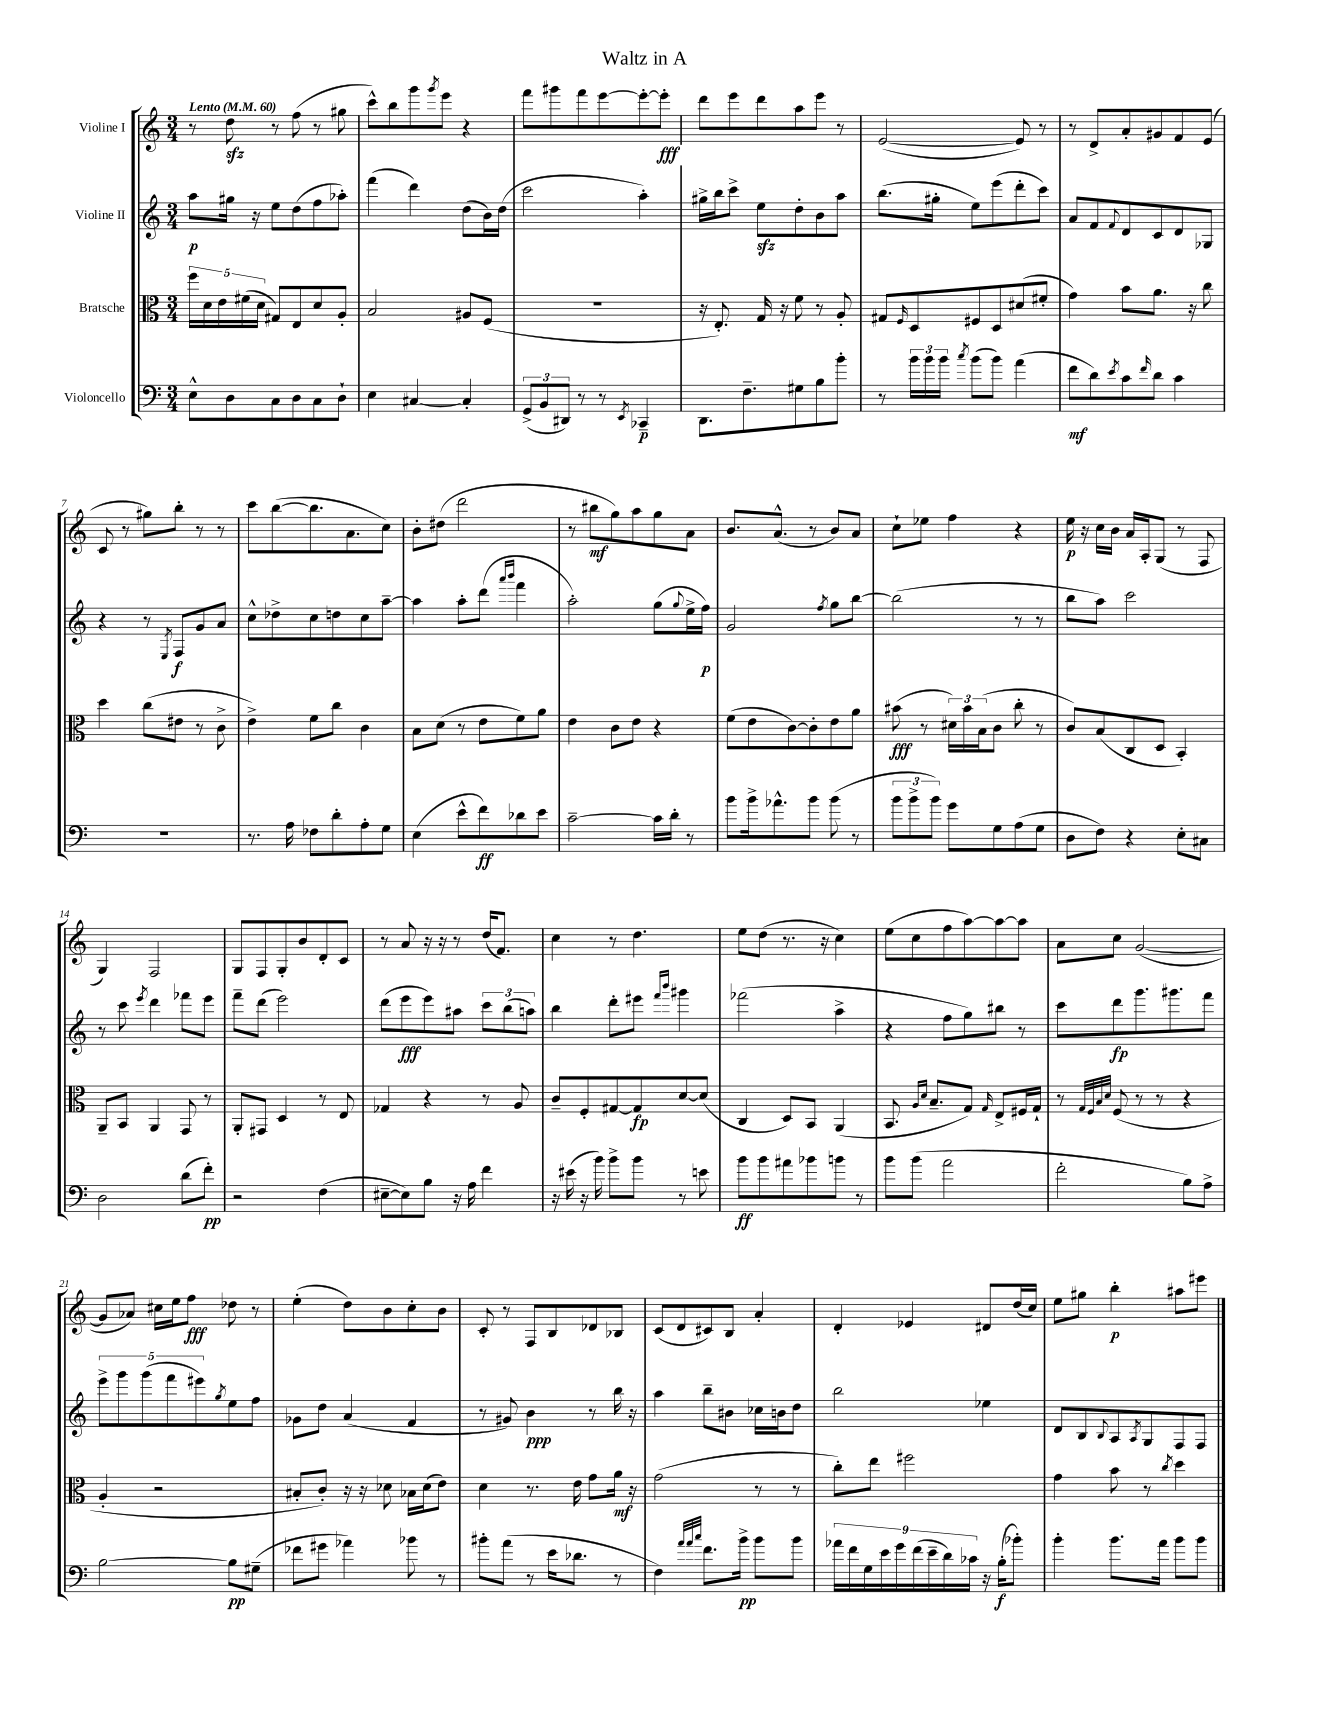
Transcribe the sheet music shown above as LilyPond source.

\header { title = "Waltz in A" }
<<
\new StaffGroup <<
\new Staff = "s0" \with { instrumentName = "Violine I" } {
    \clef treble \key c \major \numericTimeSignature \time 3/4 \tempo "Lento" 4 = 60
    r8 d''8\sfz r8 f''8( r8 gis''8 |
    c'''8-^) b''8 g'''8 \acciaccatura { g'''8 } e'''8 r4 |
    f'''8 gis'''8 f'''8 e'''8~ e'''8~-. e'''8-.\fff |
    d'''8 e'''8 d'''8 a''8 e'''8 r8 |
    e'2~( e'8) r8 |
    r8 d'8-> a'8-. gis'8 f'8 e'8( |
    c'8 r8 gis''8) b''8-. r8 r8 |
    c'''8 b''8~( b''8. a'8. c''8) |
    b'8-. dis''8( d'''2 |
    r8 bis''8\mf g''8) a''8 g''8 a'8 |
    b'8. a'8.-^( r8 b'8) a'8 |
    c''8-! ees''8 f''4 r4 |
    e''16\p r16 c''16 b'16 a'16 a16-. g8( r8 f8 |
    g4) f2 |
    g8 f8 g8-. b'8 d'8-. c'8 |
    r8 a'8 r16 r16 r8 d''16( f'8.) |
    c''4 r8 d''4. |
    e''8 d''8( r8. r16 c''4) |
    e''8( c''8 f''8 a''8~) a''8~ a''8 |
    a'8 c''8 g'2~( |
    g'8 aes'8) cis''16 e''16 f''8\fff des''8 r8 |
    e''4-.( d''8) b'8 c''8-. b'8 |
    c'8-. r8 f8 b8 des'8 bes8 |
    c'8( d'8 cis'8) b8 a'4-. |
    d'4-. ees'4 dis'8 d''16( c''16) |
    e''8 gis''8 b''4-.\p ais''8 eis'''8 \bar "|." |
}
\new Staff = "s1" \with { instrumentName = "Violine II" } {
    \clef treble \key c \major \numericTimeSignature \time 3/4
    a''8\p gis''16 r16 e''8 d''8( f''8 aes''8-.) |
    f'''4( d'''4) d''8( b'16) d''16( |
    c'''2 a''4-.) |
    gis''16-> b''16 c'''8-> e''8\sfz d''8-. b'8 a''8 |
    b''8.( gis''16-. e''8) e'''8( d'''8-. c'''8) |
    a'8 f'8 \appoggiatura { f'8 } d'8 c'8 d'8 ges8 |
    r4 r8 \acciaccatura { e8 } f8\f g'8 a'8 |
    c''8-^ des''8-> c''8 d''8 c''8 a''8~-- |
    a''4 a''8-. d'''8( \grace { a'''16 b'''16 } f'''4 |
    a''2-.) g''8( \appoggiatura { g''8 } e''16-> f''16\p) |
    g'2 \acciaccatura { f''8 } g''8 b''8~ |
    b''2( r8 r8 |
    b''8 a''8) c'''2 |
    r8 c'''8 \acciaccatura { e'''8 } d'''4 fes'''8 e'''8 |
    f'''8-- d'''8( e'''2) |
    d'''8( e'''8\fff e'''8) ais''8 \tuplet 3/2 { c'''8 b''8( a''8) } |
    b''4 d'''8-. eis'''8 \grace { f'''16 b'''16 } gis'''4 |
    fes'''2( a''4-> |
    r4 f''8 g''8) bis''8 r8 |
    c'''8 d'''8\fp g'''8. gis'''8. f'''8 |
    \tuplet 5/4 { e'''8-> g'''8 g'''8( f'''8 eis'''8) } \acciaccatura { g''8 } e''8 f''8 |
    ges'8 d''8 a'4( f'4 |
    r8 gis'8) b'4\ppp r8 b''16 r16 |
    a''4 b''8-- bis'8 ces''16 b'16 d''8 |
    b''2 ees''4 |
    d'8 b8 \appoggiatura { b8 } a8 \acciaccatura { a8 } g8 f8 f8 \bar "|." |
}
\new Staff = "s2" \with { instrumentName = "Bratsche" } {
    \clef alto \key c \major \numericTimeSignature \time 3/4
    \tuplet 5/4 { f''16 d'16 e'16 fis'16( d'16 } gis8) e8 d'8 a8-. |
    b2 ais8 f8( |
    R2. |
    r16 e8.-.) g16 r16 f'8 r8 a8-. |
    gis8 \grace { f16 } d8 fis8 d8 dis'8( fis'8-. |
    g'4) b'8 a'8. r16 c''8 |
    d''4 c''8( eis'8 r8 c'8-> |
    e'4->) f'8 c''8 c'4 |
    b8 d'8( r8 e'8 f'8) a'8 |
    e'4 c'8 e'8 r4 |
    f'8( e'8 c'8~) c'8-. e'8 a'8 |
    bis'8\fff( r8 \tuplet 3/2 { dis'16) bis'16 b16( } c'8 c''8-. r8 |
    c'8) b8( c8 d8 b,4-.) |
    a,8-- b,8 a,4 g,8 r8 |
    a,8-. gis,8 d4 r8 e8 |
    ges4 r4 r8 a8 |
    c'8-- f8-. gis8~ gis8\fp d'8~ d'8( |
    c4 d8) b,8 a,4( |
    b,8. \grace { a16 d'16 } b8.-- g8) \grace { g16 } e8-> fis16 g16-! |
    r8 \grace { g32 f32 b32 d'32 } f8( r8 r8 r4 |
    a4-. r2 |
    bis8-. c'8-.) r16 r16 des'8 bes16 des'16( e'8) |
    d'4 r8. e'16 g'8 a'16\mf r16 |
    g'2( r8 r8 |
    c''8-.) e''8 fis''2 |
    g'4 b'8 r8 \acciaccatura { c''8 } d''4 \bar "|." |
}
\new Staff = "s3" \with { instrumentName = "Violoncello" } {
    \clef bass \key c \major \numericTimeSignature \time 3/4
    e8-^ d8 c8 d8 c8 d8-! |
    e4 cis4~ cis4-. |
    \tuplet 3/2 { g,8->( b,8 dis,8) } r8 r8 \acciaccatura { e,8 } ces,4--\p |
    d,8. f8.-- gis8 b8 b'8-. |
    r8 \tuplet 3/2 { b'16 b'16 b'16 } \acciaccatura { c''8 } b'8( b'8) a'4( |
    f'8\mf d'8) \acciaccatura { e'8 } c'8 \grace { f'16 } d'8 c'4 |
    R2. |
    r8. a16 fes8 d'8-. a8-. g8 |
    e4( e'8-^ f'8\ff) des'8 e'8 |
    c'2~-- c'16 d'16-. r8 |
    b'8 b'16-> aes'8.-^ b'8 b'8( r8 |
    \tuplet 3/2 { b'8 b'8-> b'8) } g'8 g8 a8( g8 |
    d8 f8) r4 e8-. cis8 |
    d2 d'8( f'8-.\pp) |
    r2 f4( |
    eis8~-- eis8) b8 r16 a16 f'4 |
    r16 eis'16( r16 b'16) b'8-> b'8 r8 e'8 |
    b'8\ff b'8 ais'8 bes'8 b'8 r8 |
    b'8 b'8( a'2 |
    f'2-. b8) a8-> |
    b2~ b8\pp gis8--( |
    fes'8 gis'8 aes'4) bes'8 r8 |
    bis'8-. a'8( r8 e'16 des'8. r8 |
    f4) \grace { a'32 a'32 c''32 } f'8. b'16->\pp b'8 b'8 |
    \tuplet 9/8 { aes'16 f'16 g16 e'16 g'16 f'16( e'16-- d'16) ces'16 } r16 b16-.\f( bes'8-.) |
    b'4-. b'8. a'16 b'8 b'8 \bar "|." |
}
>>
>>
